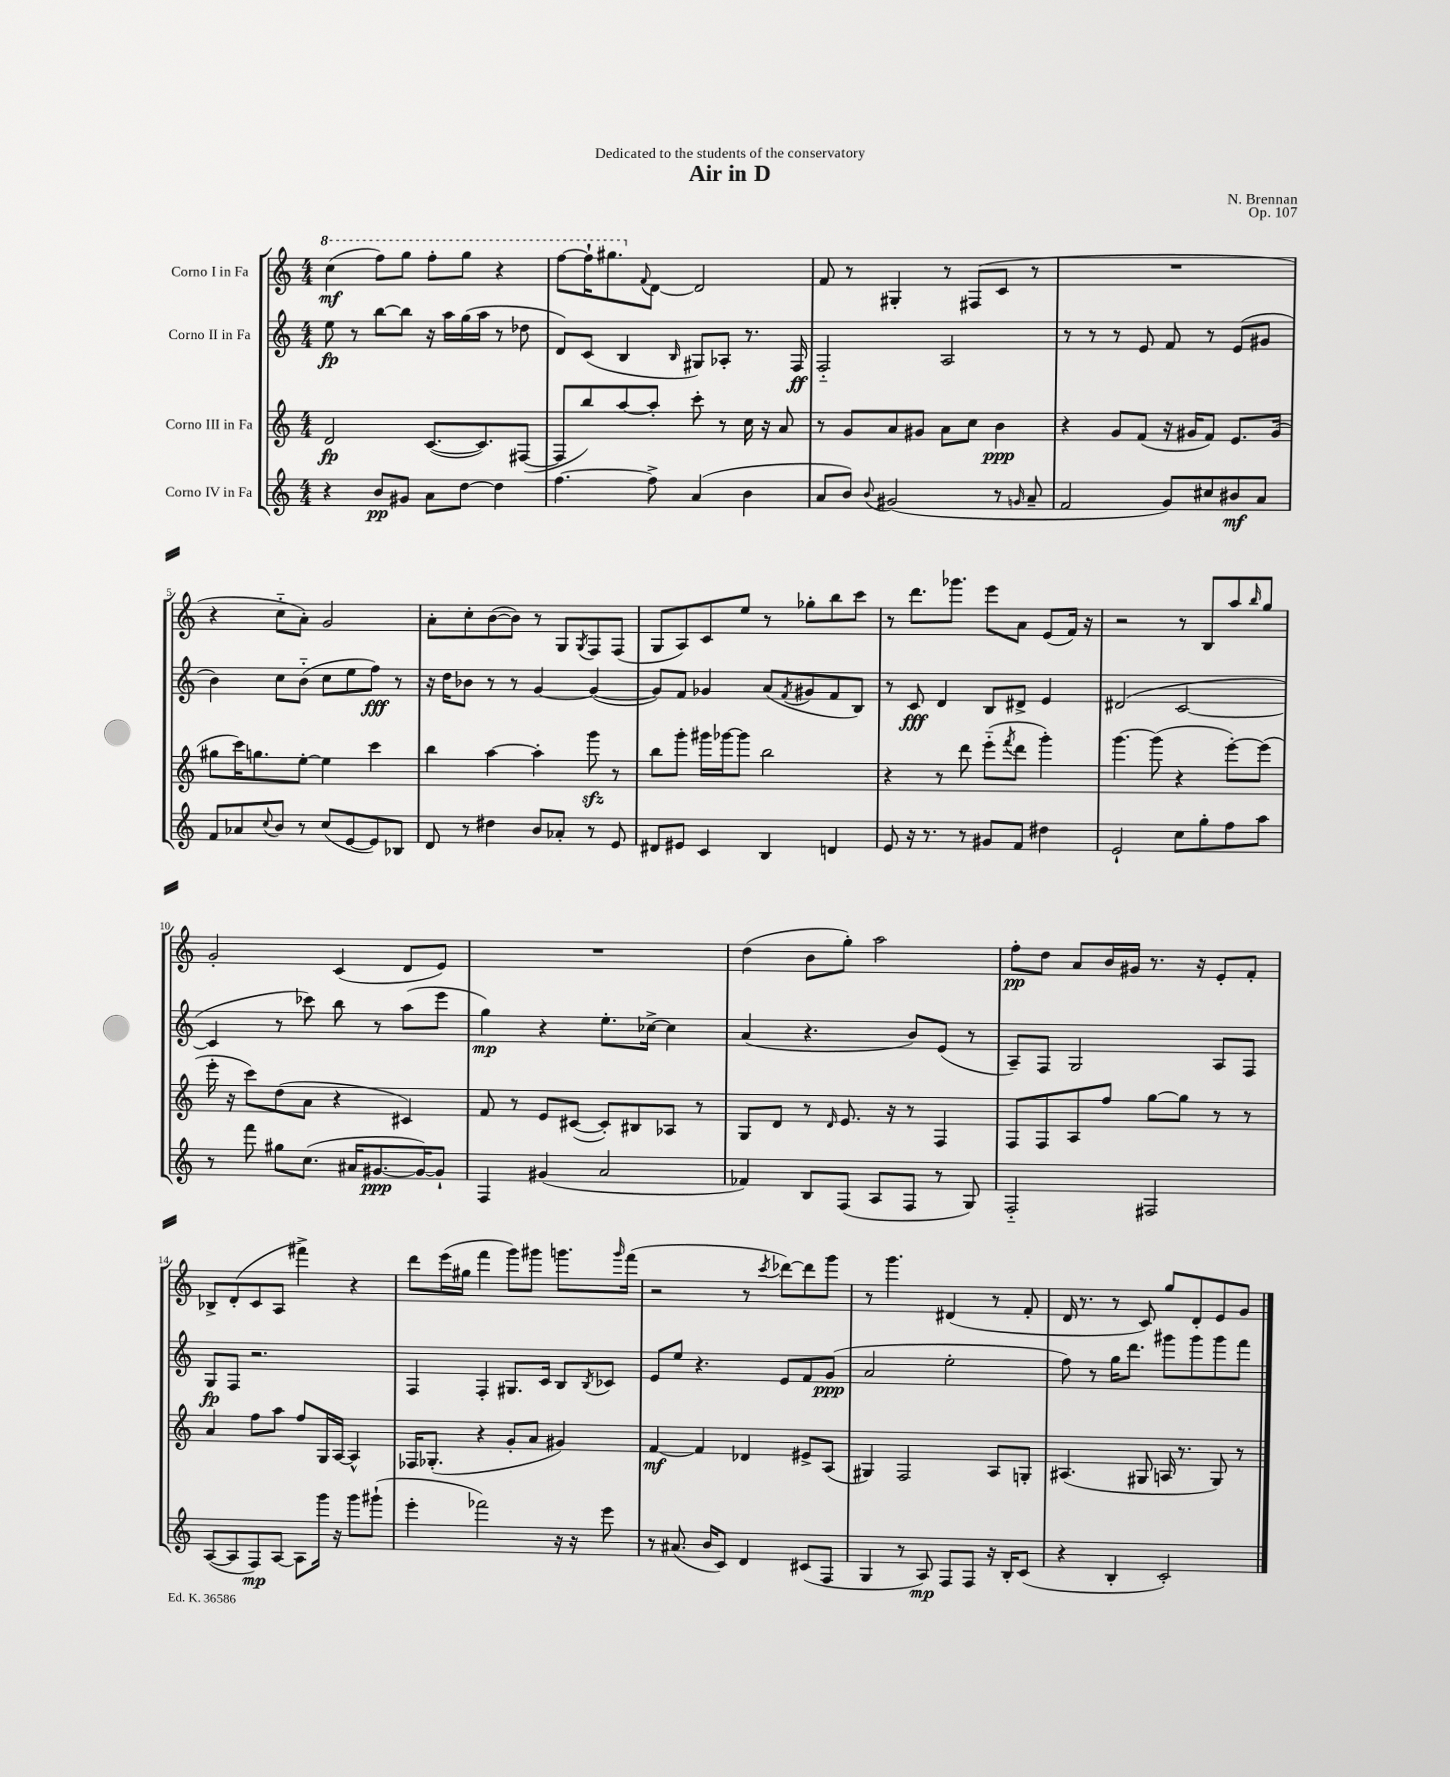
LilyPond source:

\header { title = "Air in D" composer = "N. Brennan" dedication = "Dedicated to the students of the conservatory" opus = "Op. 107" }
<<
\new StaffGroup <<
\new Staff = "s0" \with { instrumentName = "Corno I in Fa" } {
    \clef treble \key c \major \numericTimeSignature \time 4/4
    \ottava #1 c'''4\mf( f'''8) g'''8 f'''8-. g'''8 r4 |
    f'''8~ f'''16-! gis'''8. \ottava #0 \appoggiatura { f'8 } d'8~ d'2 |
    f'8 r8 gis4-. r8 fis8( c'8 r8 |
    R1 |
    r4 c''8-_ a'8-.) g'2 |
    a'8-. c''8-. b'8~( b'8) r8 g8 \acciaccatura { g8 } f8 f8( |
    g8 a8) c'8 e''8 r8 ges''8-. b''8 c'''8 |
    r8 d'''8. ges'''8. e'''8 a'8 e'8( f'16) r16 |
    r2 r8 b8 a''8 \grace { b''16 } g''8 |
    g'2-. c'4( d'8 e'8) |
    R1 |
    d''4( b'8 g''8-.) a''2 |
    f''8-.\pp d''8 a'8 b'16 gis'16 r8. r16 e'8-. f'8-. |
    bes8-> d'8-.( c'8 a8 fis'''4->) r4 |
    d'''8 e'''16( gis''16 f'''4 g'''8) gis'''8 g'''8. \grace { g'''16 } f'''16( |
    r2 r8 \acciaccatura { c'''8 } des'''8~) des'''8 g'''8 |
    r8 g'''4. dis'4( r8 f'8-. |
    d'16 r8. r8 c'8) g''8 d'8-. e'8 g'8 \bar "|." |
}
\new Staff = "s1" \with { instrumentName = "Corno II in Fa" } {
    \clef treble \key c \major \numericTimeSignature \time 4/4
    e''8\fp r8 b''8~ b''8 r16 a''16 g''16( a''16 r8 des''8 |
    d'8) c'8( b4 \grace { b16 } gis8) aes8-. r8. f16\ff |
    f2-_ a2 |
    r8 r8 r8 e'8 f'8 r8 e'8( gis'8 |
    b'4) c''8 b'8-_( c''8 e''8 f''8\fff) r8 |
    r16 d''16 bes'8 r8 r8 g'4~ g'4~( |
    g'8) f'8 ges'4 a'8( \acciaccatura { f'8 } gis'8 f'8 b8) |
    r8 c'8\fff d'4 b8 dis'8-> e'4 |
    dis'2( c'2~ |
    c'4 r8 ces'''8) b''8 r8 a''8( e'''8 |
    g''4\mp) r4 e''8.-. ces''16~-> ces''4 |
    a'4( r4. b'8) e'8( r8 |
    a8--) f8 g2 a8 f8 |
    g8\fp f8 r2. |
    f4 f4-. gis8. c'16 b8 \acciaccatura { b8 } ces'8 |
    e'8 e''8 r4. e'8 f'8 g'8\ppp( |
    a'2 e''2-. |
    f''8) r8 g''16 d'''8. gis'''8 gis'''8 gis'''8 f'''8 \bar "|." |
}
\new Staff = "s2" \with { instrumentName = "Corno III in Fa" } {
    \clef treble \key c \major \numericTimeSignature \time 4/4
    d'2\fp c'8.~( c'8.) fis8~( |
    fis8 b''8) a''8~ a''8-. c'''8-. r8 c''16 r16 a'8 |
    r8 g'8 a'8 gis'8 a'8 c''8 b'4\ppp |
    r4 g'8 f'8( r16 gis'16 f'8) e'8. gis'16( |
    gis''8 c'''16) g''8. e''8~-. e''4 c'''4 |
    b''4 a''4~ a''4-. g'''8\sfz r8 |
    b''8 g'''8-. gis'''16 ges'''16~ ges'''8 b''2 |
    r4 r8 d'''8 e'''8-_( \acciaccatura { f'''8 } d'''8 g'''4-.) |
    g'''4.~ g'''8( r4 e'''8~-.) e'''8( |
    e'''16-. r16 c'''8) d''8( a'8 r4 cis'4) |
    f'8 r8 e'8 cis'8~( cis'8-.) bis8 aes8 r8 |
    g8 d'8 r8 \grace { d'16 } e'8. r16 r8 f4 |
    f8 f8 a8 f''8 g''8~ g''8 r8 r8 |
    a'4 f''8 a''8 f''8 g16 a16~ a4-^ |
    fes16 ges8.-.( r4 g'8-. a'8 gis'4) |
    f'4~\mf f'4 des'4 eis'8-> a8( |
    gis4) f2 a8 g8-. |
    ais4.( gis8 a16 r8. gis8) r8 \bar "|." |
}
\new Staff = "s3" \with { instrumentName = "Corno IV in Fa" } {
    \clef treble \key c \major \numericTimeSignature \time 4/4
    r4 b'8\pp gis'8 a'8 d''8~ d''4 |
    f''4.~ f''8-> a'4( b'4 |
    a'8 b'8) \appoggiatura { b'8 } gis'2( r8 \grace { g'16 } a'8-- |
    f'2 g'8) cis''8 bis'8\mf a'8 |
    f'8 aes'8 \appoggiatura { c''8 } b'8 r8 c''8( e'8~ e'8) bes8 |
    d'8 r8 dis''4 b'8 aes'8-. r8 e'8 |
    dis'8 eis'8 c'4 b4 d'4 |
    e'8 r16 r8. r8 gis'8 f'8 dis''4 |
    e'2-! c''8 g''8-. f''8 a''8 |
    r8 f'''8 gis''8 c''8.( ais'16 gis'8.~\ppp gis'16~) gis'8-! |
    f4 gis'4( a'2 |
    fes'4) b8 f8( a8 f8 r8 g8) |
    f2-_ fis2 |
    a8~( a8 f8\mp) a8~ a8 g'''16 r16 g'''8 gis'''8-!( |
    e'''4-. fes'''2) r16 r16 e'''8 |
    r8 ais'8.( b'16 c'8) d'4 cis'8( f8 |
    g4 r8 a8\mp) f8 f8 r16 b16-. c'8( |
    r4 b4-. c'2-.) \bar "|." |
}
>>
>>
